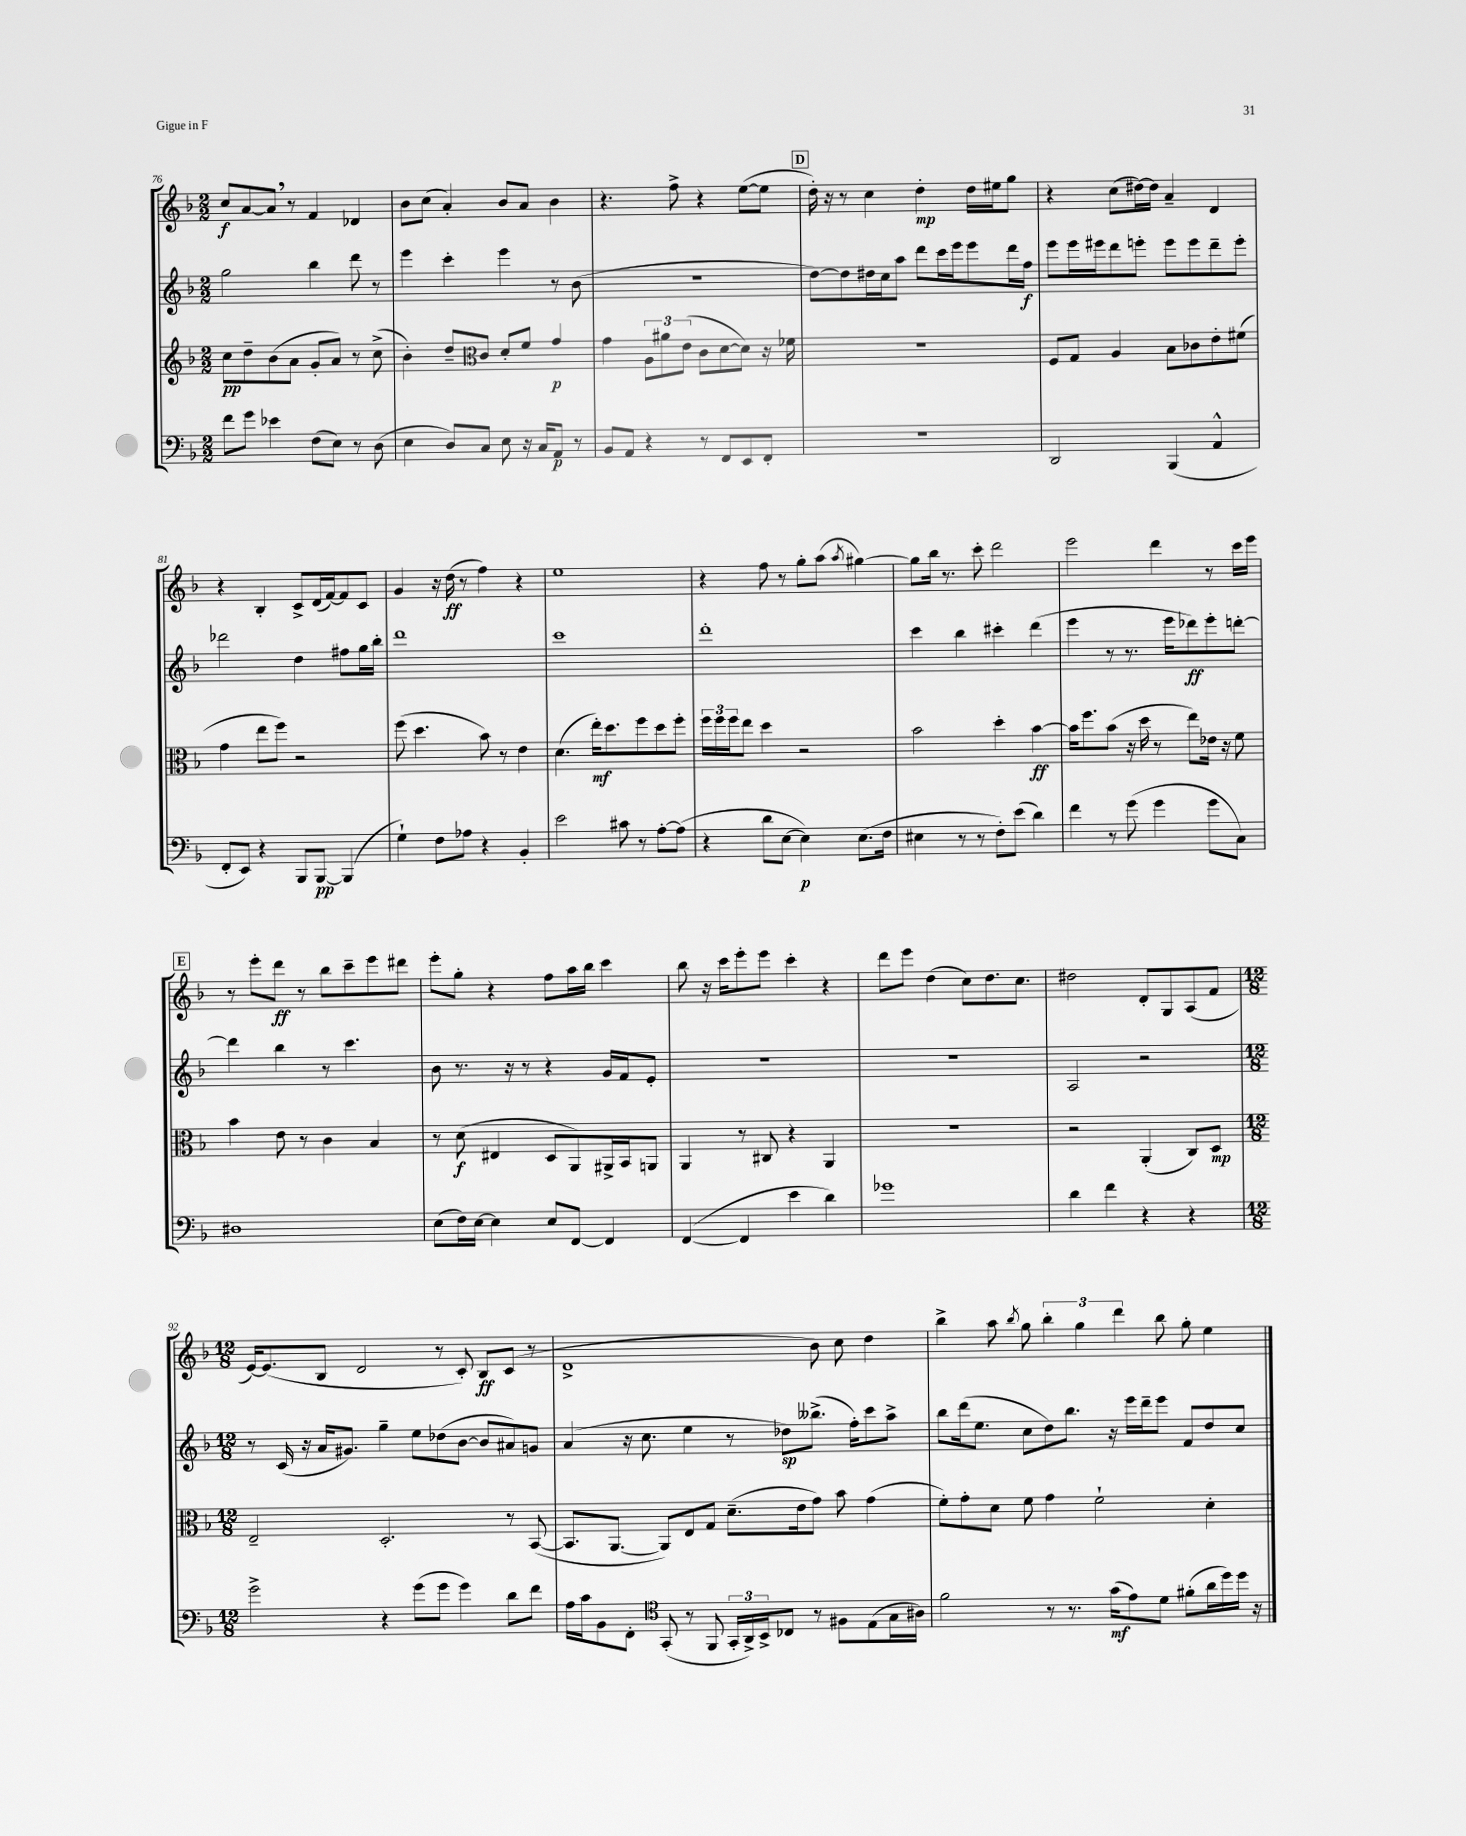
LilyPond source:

<<
\new StaffGroup <<
\new Staff = "s0" {
    \clef treble \key f \major \numericTimeSignature \time 2/2
    c''8\f a'8~ a'8 \breathe r8 f'4 des'4 |
    bes'8 c''8( a'4-.) bes'8 a'8 bes'4 |
    r4. f''8-> r4 e''8~( e''8 |
    \mark \markup { \box "D" } d''16-.) r16 r8 c''4 d''4-.\mp d''16 eis''16 g''8 |
    r4 c''8( dis''16~) dis''16 a'4-- d'4 |
    r4 bes4-. c'8-> d'16( f'16~) f'8 c'8 |
    g'4 r16 d''16\ff( r8 f''4) r4 |
    e''1 |
    r4 f''8 r8 g''8-. a''8( \acciaccatura { a''8 } gis''4~) |
    gis''8 bes''16 r8. c'''8-. d'''2 |
    e'''2 d'''4 r8 c'''16 e'''16 |
    \mark \markup { \box "E" } r8 e'''8-. d'''8\ff r8 bes''8 c'''8-- e'''8 dis'''8 |
    e'''8-. g''8-. r4 f''8 a''16 bes''16 c'''4 |
    bes''8 r16 c'''16 e'''8-. e'''8 c'''4-. r4 |
    d'''8 e'''8 d''4( c''8) d''8. c''8. |
    dis''2 d'8-. g8 a8( f'8 |
    \numericTimeSignature \time 12/8 e'16~) e'8.( bes8 d'2 r8 c'8-.) bes8\ff c'8( r8 |
    d'1-> bes'8) c''8 d''4 |
    bes''4-> a''8 \acciaccatura { bes''8 } g''8 \tuplet 3/2 { bes''4-. g''4 d'''4 } bes''8 g''8-. e''4 \bar "|." |
}
\new Staff = "s1" {
    \clef treble \key f \major \numericTimeSignature \time 2/2
    g''2 bes''4 d'''8 r8 |
    e'''4 c'''4-. e'''4 r8 bes'8( |
    R1 |
    \mark \markup { \box "D" } d''8~) d''8 dis''16 c''16 a''8 d'''8 c'''16 e'''16 e'''8 d'''16 f''16\f |
    e'''8 e'''16 eis'''16 d'''8 e'''8-. e'''8 e'''8 d'''8-- e'''8-. |
    des'''2 d''4 fis''8 g''16 bes''16-. |
    d'''1 |
    c'''1 |
    d'''1-. |
    c'''4 bes''4 cis'''4-. d'''4( |
    e'''4 r8 r8. e'''16 des'''8\ff) e'''8-. d'''8~-. |
    \mark \markup { \box "E" } d'''4 bes''4 r8 c'''4. |
    bes'8 r8. r16 r8 r4 g'16 f'16 e'8-. |
    R1 |
    R1 |
    a2 r2 |
    \numericTimeSignature \time 12/8 r8 c'16( r16 a'16 gis'8.) g''4-- e''8 des''8( bes'8~ bes'8 ais'8) g'8 |
    a'4( r16 c''8. e''4 r8 des''8\sp) beses''8.->( f''16-.) c'''8 a''8-> |
    bes''8 d'''16( e''8. c''8 d''8) bes''8. r16 e'''16 d'''16-- e'''8 f'8 d''8 c''8 \bar "|." |
}
\new Staff = "s2" {
    \clef treble \key f \major \numericTimeSignature \time 2/2
    c''8\pp d''8-- bes'8( a'8 g'8-. a'8) r8 c''8->( |
    bes'4-.) d''8-- c'8 d'8-. f'8 g'4\p |
    \clef alto g'4 \tuplet 3/2 { a8 ais'8 e'8( } c'8 d'8~ d'8) r16 fes'16 |
    \mark \markup { \box "D" } r1 |
    f8 g8 a4 bes8 ces'8 e'8-. fis'8( |
    g'4 e''8 f''8) r2 |
    f''8( d''4. bes'8) r8 e'4 |
    d'4.( e''16-.\mf) d''8. f''8 d''8 f''8-. |
    \tuplet 3/2 { f''16 f''16 f''16 } e''8 d''4 r2 |
    bes'2 d''4-. bes'4~\ff |
    bes'16 f''8. bes'8( r16 d''16 r8 e''8) ees'16 r16 f'8 |
    \mark \markup { \box "E" } bes'4 e'8 r8 c'4 bes4 |
    r8 d'8\f( eis4 d8 a,8) ais,16-> bes,16 a,8 |
    a,4 r8 cis8 r4 a,4 |
    R1 |
    r2 a,4-.( c8) d8\mp |
    \numericTimeSignature \time 12/8 e2-- d2.-. r8 bes,8~( |
    bes,8. a,8.~ a,8) e8 g8 d'8.--( e'16 g'8) bes'8 g'4( |
    f'8-.) g'8-. d'8 f'8 g'4 f'2-! d'4-. \bar "|." |
}
\new Staff = "s3" {
    \clef bass \key f \major \numericTimeSignature \time 2/2
    f'8 g'8 ees'4 f8( e8) r8 d8( |
    e4 d8) c8 e8 r16 c16 a,8\p r8 |
    bes,8 a,8 r4 r8 f,8 e,8 f,8-. |
    \mark \markup { \box "D" } r1 |
    d,2 bes,,4( a,4-^ |
    f,8-. e,8) r4 bes,,8 bes,,8~\pp bes,,4( |
    g4-!) f8 aes8 r4 bes,4-. |
    e'2 cis'8 r8 a8~-. a8( |
    r4 d'8 e8~ e4\p) e8.( f16 |
    eis4 r8 r8 f8-.) e'8( d'4) |
    f'4 r8 g'8( g'4 g'8 c8) |
    \mark \markup { \box "E" } dis1 |
    e8( f16) e16~ e4 e8 f,8~ f,4 |
    f,4~( f,4 e'4 d'4) |
    ges'1 |
    d'4 f'4 r4 r4 |
    \numericTimeSignature \time 12/8 g'2-> r4 g'8( g'8 g'4) d'8 f'8 |
    a16 c'16 bes,8 f,8-. g,8-.( r8 f,8 \tuplet 3/2 { g,16-. a,16->) bes,16-> } ces8 r8 fis8 e8( g16 ais16) |
    \clef tenor f'2 r8 r8. g'16\mf( e'8) d'8 fis'8-.( a'16 d''16) d''16 r16 \bar "|." |
}
>>
>>
\layout { \context { \Score currentBarNumber = #76 } }
